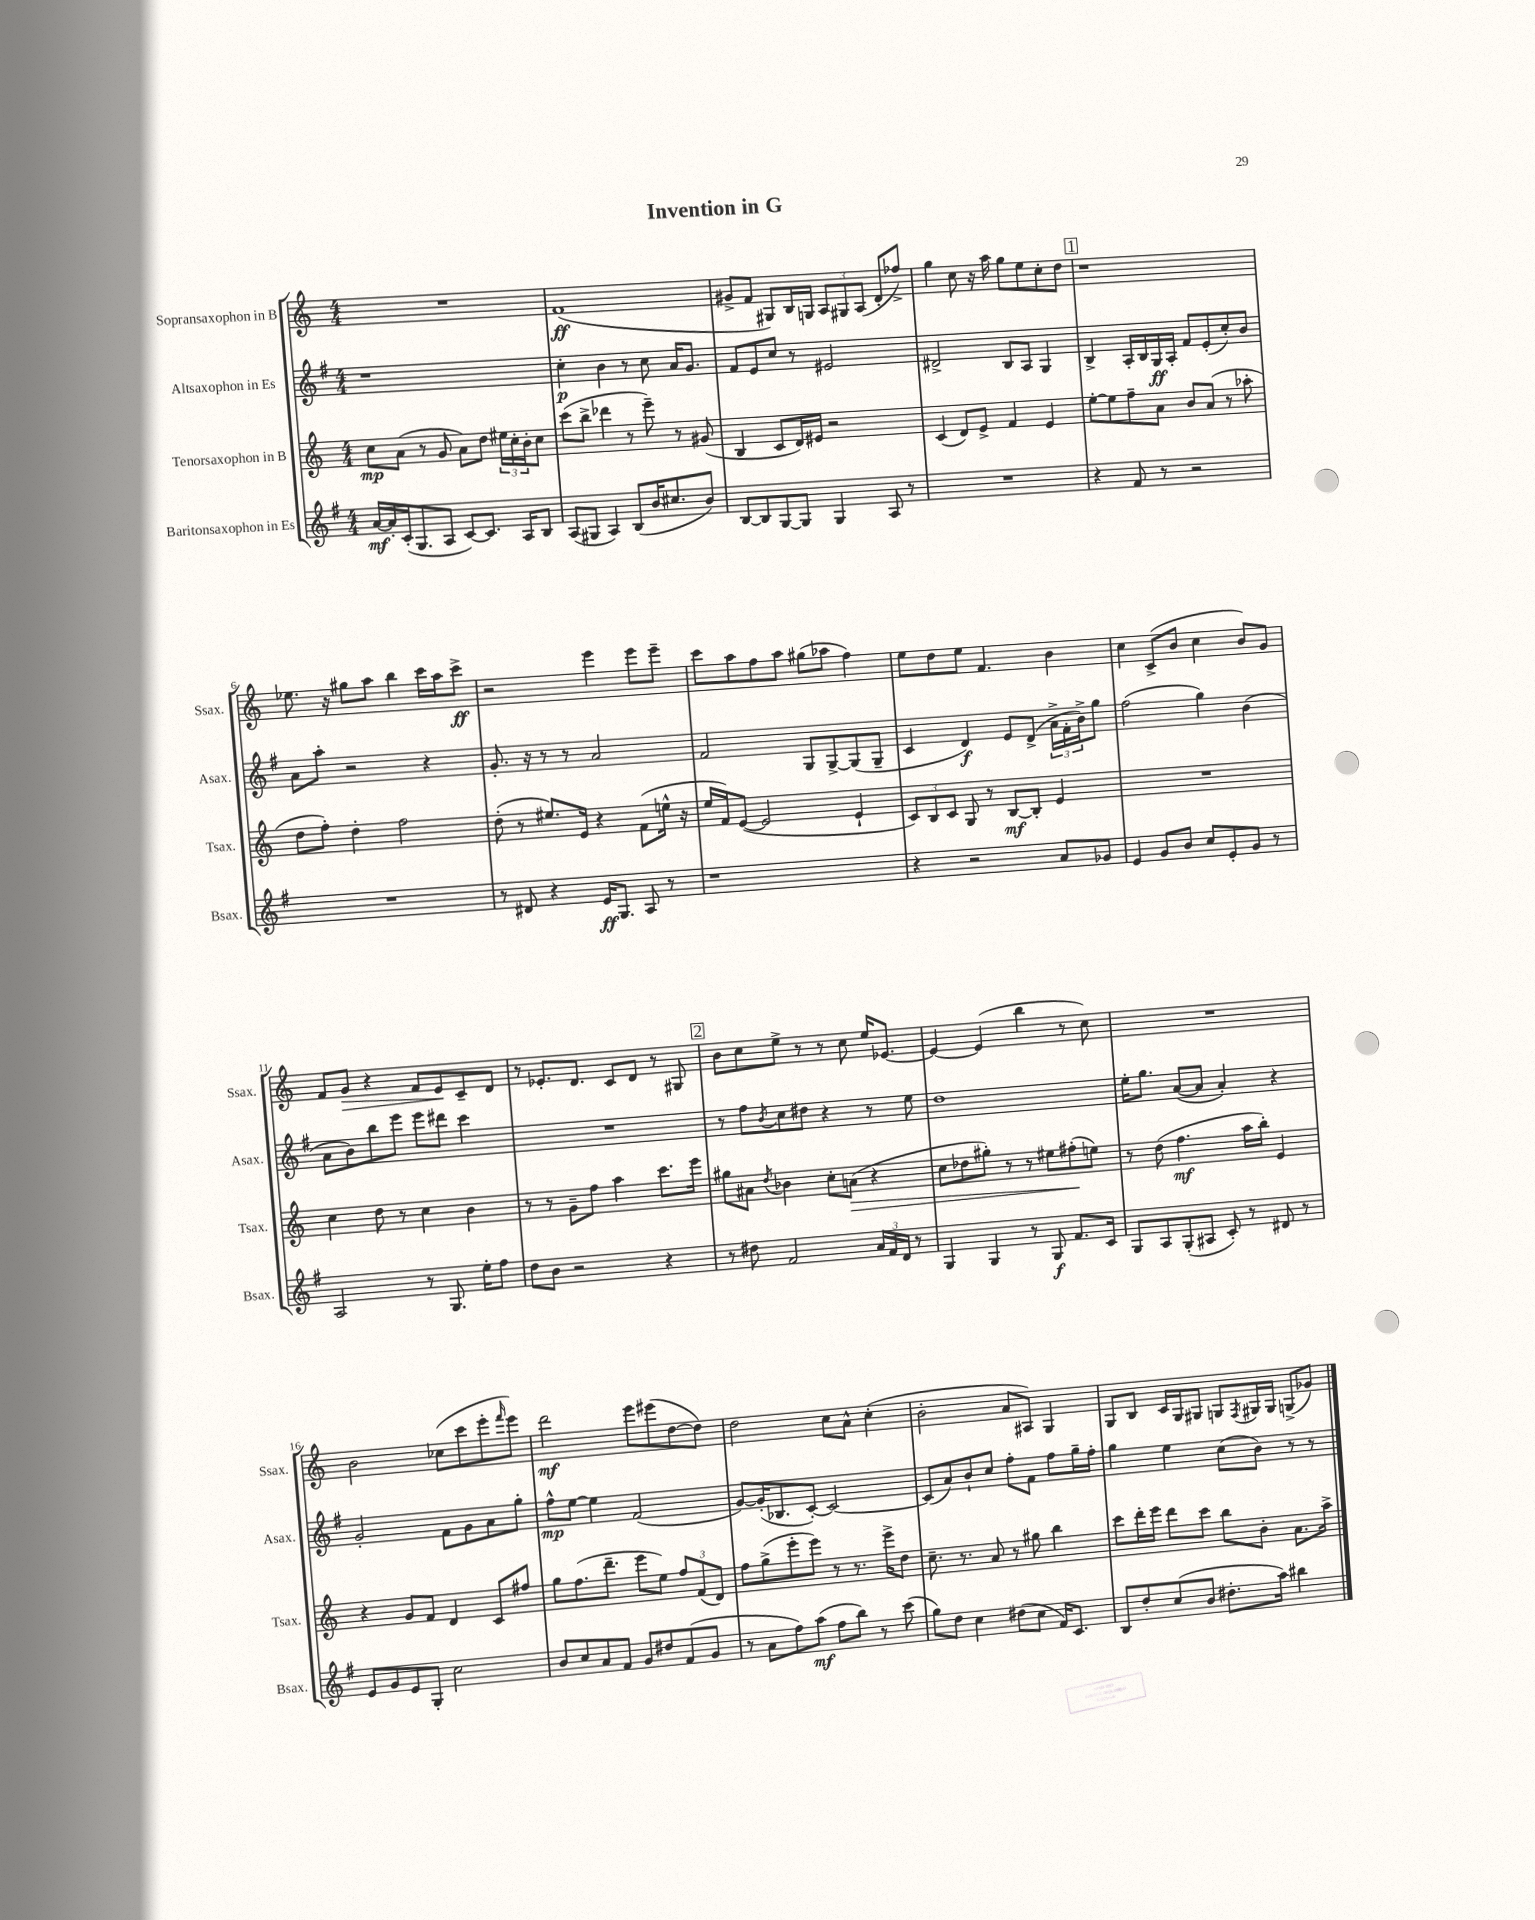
\header { title = "Invention in G" }
<<
\new StaffGroup <<
\new Staff = "s0" \with { instrumentName = "Sopransaxophon in B" shortInstrumentName = "Ssax." } {
    \clef treble \key c \major \numericTimeSignature \time 4/4
    R1 |
    f'1\ff( |
    gis'8-> f'8 gis8) b16 g16 \tuplet 3/2 { a8 gis8 a8( } d'8-. fes''8->) |
    g''4 c''8 r16 a''16 g''8 e''8 c''8-. d''8 |
    \mark \markup { \box "1" } r1 |
    ees''8. r16 gis''8 a''8 b''4 c'''16 a''16 c'''8->\ff |
    r2 e'''4 e'''8 e'''8-- |
    c'''8 a''8 f''8 a''8 gis''8( aes''8 f''4) |
    e''8 d''8 e''8 f'4. b'4 |
    c''4 c'8->( b'8 c''4 b'8) g'8 |
    f'8 g'8\> r4 f'8 e'8\! c'8-- d'8 |
    r8 ees'8.-. d'8. c'8 d'8 r8 gis8 |
    \mark \markup { \box "2" } b'8 c''8 e''8-> r8 r8 c''8 e''16 ees'8.~ |
    ees'4~ ees'4( b''4 r8 c''8) |
    R1 |
    b'2 ces''8( c'''8 e'''8-. \grace { f'''16 } e'''8) |
    d'''2\mf e'''8 eis'''8( d''8~ d''8) |
    d''2 c''8 a'8-^ c''4-.( |
    b'2-. a'8 ais8) g4 |
    g8 b8 c'16 g16 gis8 g8 \acciaccatura { f8 } gis16 gis16 g8->( ges'8) \bar "|." |
}
\new Staff = "s1" \with { instrumentName = "Altsaxophon in Es" shortInstrumentName = "Asax." } {
    \clef treble \key g \major \numericTimeSignature \time 4/4
    r1 |
    c''4-.\p b'4 r8 c''8 a'16 g'8. |
    fis'8 e'8 c''8 r8 eis'2 |
    dis'2-> b8 a8 g4 |
    \mark \markup { \box "1" } b4-> a16-. b16 g16\ff a16-. fis'8 e'8-.( c''8-.) b'8 |
    a'8 a''8-. r2 r4 |
    g'8.-. r16 r8 r8 a'2 |
    fis'2 g8 g8~-> g8( g8-- |
    c'4 d'4\f) e'8 d'8->( \tuplet 3/2 { a'16-> fis'16-. b'16->) } g''8 |
    fis''2( g''4) b'4( |
    a'8 b'8) b''8 e'''8 e'''8 dis'''8 c'''4 |
    R1 |
    \mark \markup { \box "2" } r8 fis''8 \acciaccatura { b'8 } c''8 dis''8 r4 r8 e''8 |
    d''1 |
    e''16-. g''8. a'8~( a'8 a'4-.) r4 |
    g'2-. fis'8 g'8 a'8 g''8-. |
    fis''8-^\mp e''8~ e''4 fis'2( |
    g'8~) g'16-.( bes8. c'8~-.) c'2~ |
    c'8( a'8) b'8-! c''8 fis''8-. fis'8 fis''8 g''16-- fis''16-. |
    g''4 e''4 c''8( b'8) r8 r8 \bar "|." |
}
\new Staff = "s2" \with { instrumentName = "Tenorsaxophon in B" shortInstrumentName = "Tsax." } {
    \clef treble \key c \major \numericTimeSignature \time 4/4
    c''8\mp a'8( r8 g'8 a'8) d''8 \tuplet 3/2 { eis''16 c''16-. b'16-. } c''8 |
    c'''8( b''8-> des'''4 r8 e'''8--) r8 gis'8( |
    b4 c'8 d'16) eis'16 r2 |
    c'4( d'8) e'8-> f'4 e'4 |
    \mark \markup { \box "1" } e''8~-. e''8 f''8-- a'8 b'8 a'8( r8 aes''8-. |
    d''8 f''8-.) d''4-. f''2 |
    d''8-.( r8 eis''8.) e'16 r4 f'8( e''16-^ r16 |
    e''16 f'16) e'8~( e'2 e'4-! |
    \tuplet 3/2 { c'8) b8 c'8 } g8 r8 b8~\mf b8-. e'4 |
    R1 |
    c''4 d''8 r8 c''4 b'4 |
    r8 r8 g'8-- f''8 a''4 c'''8. e'''16 |
    \mark \markup { \box "2" } gis''8 ais'8 \acciaccatura { d''8 } bes'4 c''8-. a'8\>( r4 |
    c''8 des''8 gis''8-.) r8 r8 eis''8 fis''8-.\!( e''8) |
    r8 d''8( f''4.\mf a''16 b''16-.) e'4 |
    r4 g'8 f'8 d'4 c'8 fis''8 |
    g''8 f''8.( d'''8.-- e'''8 e''8) \tuplet 3/2 { f''8 f'8( d'8) } |
    f''8 g''8->( e'''8-. e'''8) r8 r8. e'''16-> d''8 |
    c''8.-- r8. a'8 r8 gis''8 b''4 |
    c'''8 d'''16-. e'''16 d'''8 c'''8 b''8 b'8-. a'8. a''16-> \bar "|." |
}
\new Staff = "s3" \with { instrumentName = "Baritonsaxophon in Es" shortInstrumentName = "Bsax." } {
    \clef treble \key g \major \numericTimeSignature \time 4/4
    a'16~\mf a'16-. c'16-.( g8. a8 c'8~) c'8. a16 b8 |
    a8( gis8 a4) b8( b'16 cis''8. b'8) |
    b8~ b8 g8~ g8 g4 a8 r8 |
    R1 |
    \mark \markup { \box "1" } r4 fis'8 r8 r2 |
    R1 |
    r8 dis'8 r4 e'16\ff g8. a8 r8 |
    r1 |
    r4 r2 a'8 ges'8 |
    e'4 g'8 b'8 c''8 e'8-. g'8 r8 |
    a2 r8 g8. e''16-. fis''8 |
    d''8 b'8 r2 r4 |
    \mark \markup { \box "2" } r8 dis''8 fis'2 \tuplet 3/2 { a'16 fis'16 d'16 } r8 |
    g4 g4 r8 g8\f fis'8. c'16 |
    g8 a8 g8-.( ais8 c'8-.) r8 dis'8 r8 |
    e'8 g'8 e'8 g8-. c''2 |
    b'8 c''8 a'8 fis'8 g'8 dis''8 fis'8( g'8 |
    r8 a'8 fis''8) a''8\mf( fis''8 b''8) r8 c'''8( |
    g''8) d''8 c''4 dis''8( c''8 fis'16) c'8. |
    b8 d''8-. c''8( b'8 dis''8.-. a''16) bis''4 \bar "|." |
}
>>
>>
